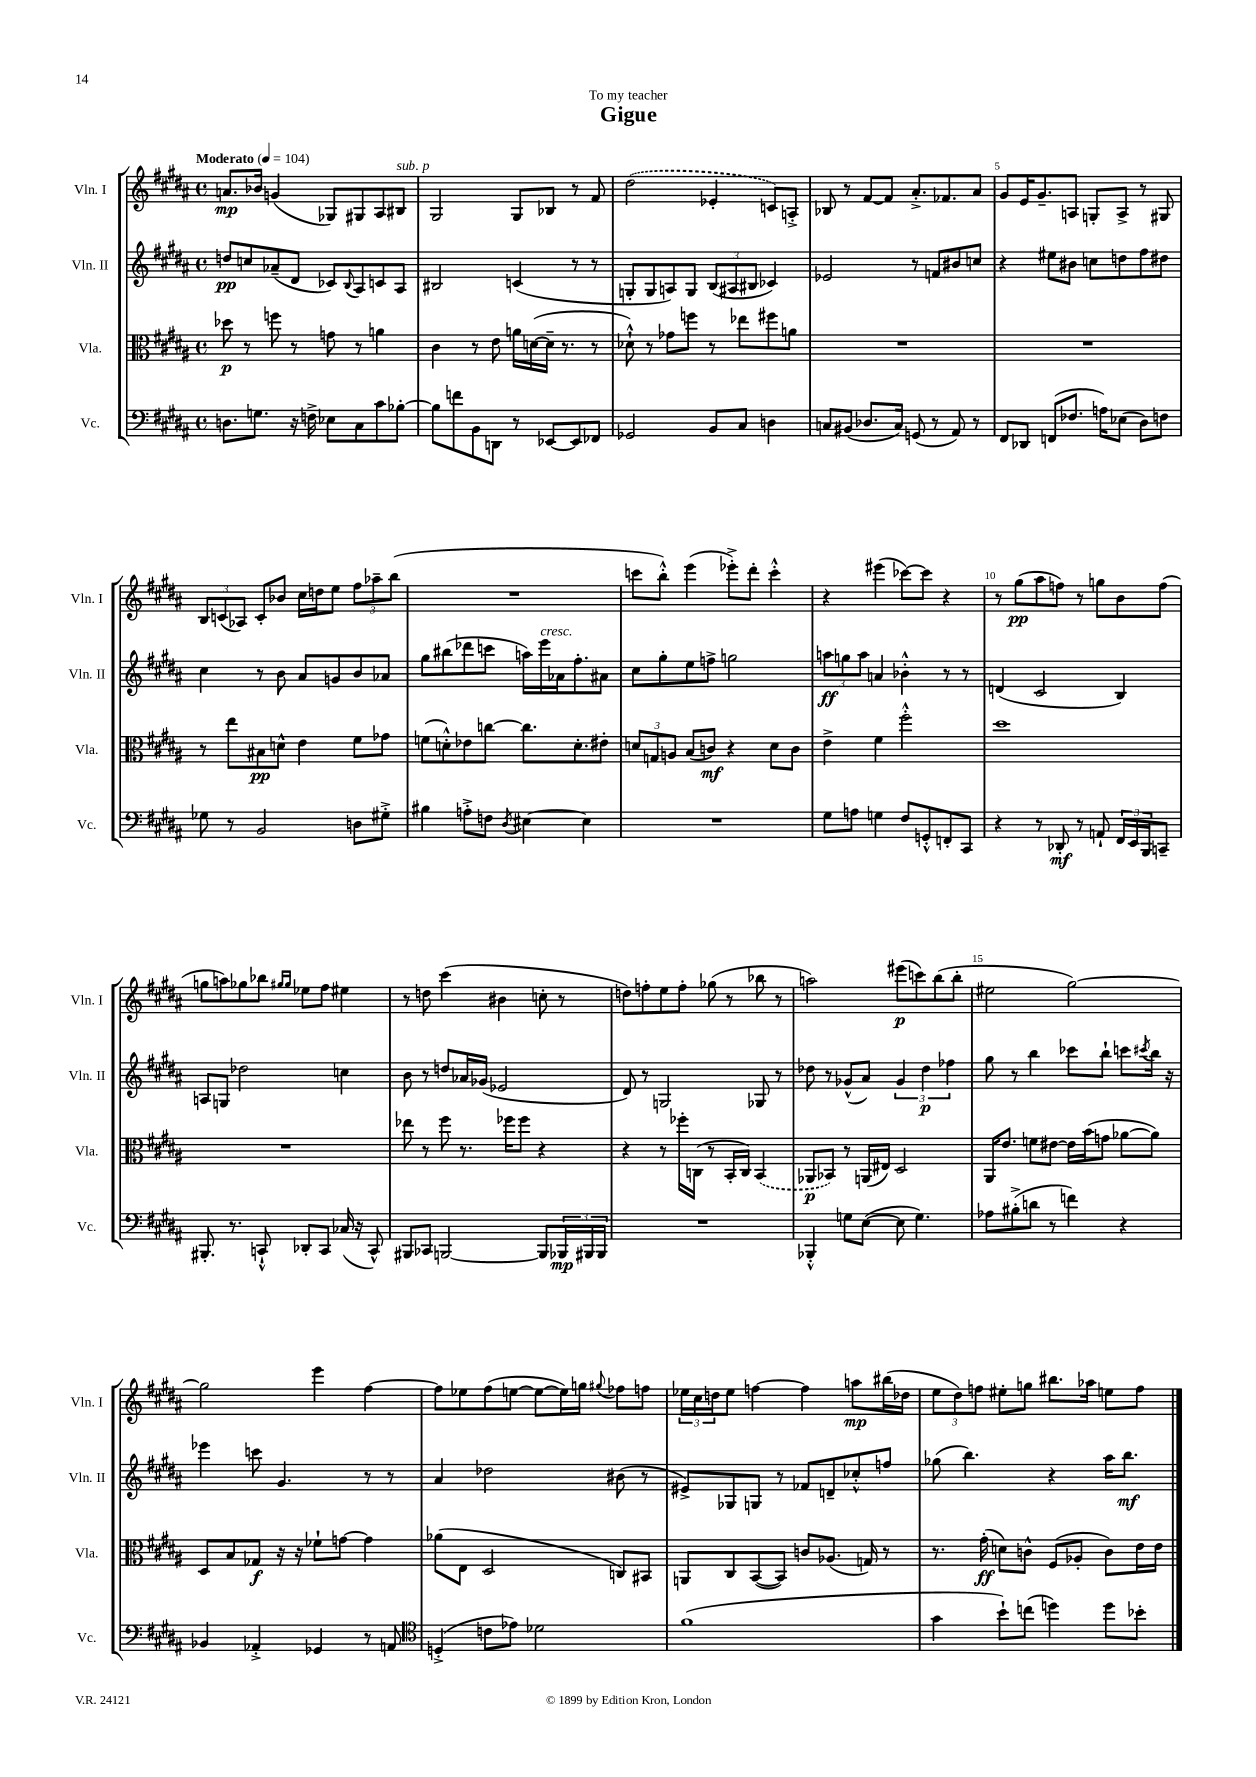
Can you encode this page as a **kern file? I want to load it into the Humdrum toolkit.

**kern	**kern	**kern	**kern
*staff4	*staff3	*staff2	*staff1
*clefF4	*clefC3	*clefG2	*clefG2
*k[f#c#g#d#a#]	*k[f#c#g#d#a#]	*k[f#c#g#d#a#]	*k[f#c#g#d#a#]
*M4/4	*M4/4	*M4/4	*M4/4
*met(c)	*met(c)	*met(c)	*met(c)
*MM104	*MM104	*MM104	*MM104
8.D	8dd-	8dd	8.a
.	8r	8cc	.
8.G	.	.	16b-
.	8ff	(8a-~	(4g
16r	8r	8d#	.
16F^	.	.	.
8E-	8g	8c-)	8G-)
.	.	8qqB	.
8C#	8r	8A#	8G#
8c#	4a	8c	8A#
[8B-'	.	8A#	8B#
=	=	=	=
8B-]	4c#	2B#	2G#
8f	.	.	.
8BB	8r	.	.
8DD	8e	.	.
8r	16a	(4c	8G#
.	([16d	.	.
[8EE-	16d~]	.	8B-
.	8.r	.	.
8EE-]	.	8r	8r
8FF-	8r	8r	8f#
=	=	=	=
2GG-	8d-`^^)	8G'	(2dd#
.	8r	8G	.
.	8g-	8A)	.
.	8ff	8G	.
8BB	8r	(12B	4e-'
.	.	12A#	.
8C#	8ee-	.	.
.	.	12B#	.
4D	8ff#	4c-)	8c)
.	8a	.	8A'^
=	=	=	=
8C	1r	2e-	8B-
(8BB#	.	.	8r
8.D-	.	.	[8f#
.	.	.	8f#]
16C)	.	.	.
(8GG	.	8r	8.a#'^
8r	.	8f	.
.	.	.	8.f-
8AA#)	.	8b#	.
8r	.	8cc	8a#
=	=	=	=
8FF#	1r	4r	8g#
8DD-	.	.	16e
.	.	.	8.g#~
(8FF	.	8ee#	.
8.F-	.	8b#	8A
.	.	8cc	8G'
16A)	.	.	.
(8E-	.	8dd	8A^
8D#)	.	8ff#	8r
8F	.	8dd#	8G#
=	=	=	=
8G-	8r	4cc#	12B
.	.	.	(12c
8r	8ee	.	.
.	.	.	12A-)
2BB	8B#	8r	8c'
.	8d^^	8b	8b-
.	4e	8a#	16cc#
.	.	.	16dd
.	.	8g	8ee
8D	8f#	8b	12ff#
.	.	.	12aa-~
8G#'^	8g-	8a-	.
.	.	.	(12bb
=	=	=	=
4B#	(8f	8gg#	1r
.	8d'^^)	(8bb#	.
8A'^	8e-	8ddd-	.
8F	[8cc	8ccc	.
8qD#	.	.	.
[4E#	8.cc]	16aa)	.
.	.	16eee	.
.	.	16a-	.
.	8.d'	8.ff#'	.
4E#]	.	.	.
.	8e#'	8a#	.
=	=	=	=
1r	12d	8cc#	8ccc
.	12G	.	.
.	.	8gg#'	8bb'^^)
.	12A	.	.
.	(8B	8ee	(4eee
.	8c)	8ff^	.
.	4r	2gg	8eee-'^)
.	.	.	8ddd#'
.	8d	.	4ccc'^^
.	8c	.	.
=	=	=	=
8G#	4e^	12aa	4r
.	.	12gg	.
8A	.	.	.
.	.	12aa	.
4G	4f#	4a	(4eee#
8F#	2ff#'^^	4b-'^^	[8ccc-)
8GG'^^	.	.	8ccc-]
8FF'	.	8r	4r
8CC#	.	8r	.
=	=	=	=
4r	1dd#	(4d	8r
.	.	.	(8gg#
8r	.	2c#	8aa#
8DD-'	.	.	8ff)
8r	.	.	8r
8AA`	.	.	8gg
24FF#	.	4B)	8b
24EE	.	.	.
24BBB	.	.	.
8CC~	.	.	(8ff
=	=	=	=
8.BBB#'	1r	8A	8gg
.	.	8G	8aa)
8.r	.	.	.
.	.	2dd-	8gg-
8CC`^^	.	.	8bb-
.	.	.	16qqgg#
.	.	.	16qqgg#
8DD-'	.	.	8ee-
8CC	.	.	8ff#
(16C-	.	4cc	4ee#
16r	.	.	.
8CC^^)	.	.	.
=	=	=	=
8BBB#	8ee-	8b	8r
8CC-	8r	8r	8dd
[2BBB	8ff#	8dd	(4ccc#
.	8.r	16a-	.
.	.	(16g-	.
.	.	2e-	4b#
.	16ff-	.	.
.	8ff-	.	.
8BBB]	4r	.	8cc'
24BBB-	.	.	8r
24BBB#	.	.	.
24BBB#	.	.	.
=	=	=	=
1r	4r	8d#)	8dd)
.	.	8r	8ff'
.	8r	2G	8ee
.	16ff-'	.	8ff'
.	(16C	.	.
.	8r	.	(8gg-
.	16BB'	.	8r
.	16C)	.	.
.	(4BB	8G-	8bb-
.	.	8r	8r
=	=	=	=
4BBB-'^^	8AA-	8dd-	2aa)
.	8BB-)	8r	.
8G	8r	(8g-^^	.
([8E	(16AA	8a#)	.
.	16E#)	.	.
8E]	2D#	6g-	(8eee#
4.G)	.	.	8ccc)
.	.	6dd-	.
.	.	.	(8bb
.	.	6ff-	.
.	.	.	8bb'
=	=	=	=
8A-	16AA#	8gg#	2ee#
.	8.e	.	.
(8B#'^	.	8r	.
8d	8f	4bb	.
8r	[8e#	.	.
4f)	16e#]	8ccc-	[2gg#)
.	(16b	.	.
.	8g	8bb`	.
4r	[8a-	8ccc	.
.	.	8qccc#	.
.	8a-])	16bb	.
.	.	16r	.
=	=	=	=
4BB-	8D#	4eee-	2gg#]
.	8B	.	.
4AA-'^	8G-	8ccc	.
.	16r	4.g#	.
.	16r	.	.
4GG-	8f-`	.	4eee
.	[8g	.	.
8r	4g]	8r	[4ff#
8AA	.	8r	.
=	=	=	=
*clefC4	*	*	*
(4D'^	(8a-	4a#	8ff#]
.	8E	.	8ee-
8c	2D#	2dd-	(8ff#
8e-)	.	.	[8ee
2d-	.	.	8ee_
.	.	.	16ee])
.	.	.	16gg
.	.	.	8qqgg#
.	8C)	(8b#	8ff-
.	8BB#	8r	8ff
=	=	=	=
(1f#	8AA	8e#^)	24ee-
.	.	.	24cc#
.	.	.	24dd
.	8C#	8G-	8ee-
.	([8BB	8G	[4ff
.	8BB])	8r	.
.	8c	8f-	4ff]
.	(8.A-	8d~	.
.	.	8cc-'^^	8aa
.	16G)	.	.
.	8r	8ff	(16bb#
.	.	.	16dd-
=	=	=	=
4g#	8.r	(8gg-	12ee
.	.	.	12dd#)
.	.	4.bb)	.
.	.	.	12ff
.	(16g#'	.	.
8b`)	8d)	.	8ee#'
(8cc	8c^^	.	8gg
4dd)	(8F#	4r	8.bb#
.	8A-'	.	.
.	.	.	16aa-
8dd	8c)	16aa#	8ee
.	.	8.bb	.
8b-'	16e	.	8ff
.	16e	.	.
==	==	==	==
*-	*-	*-	*-
